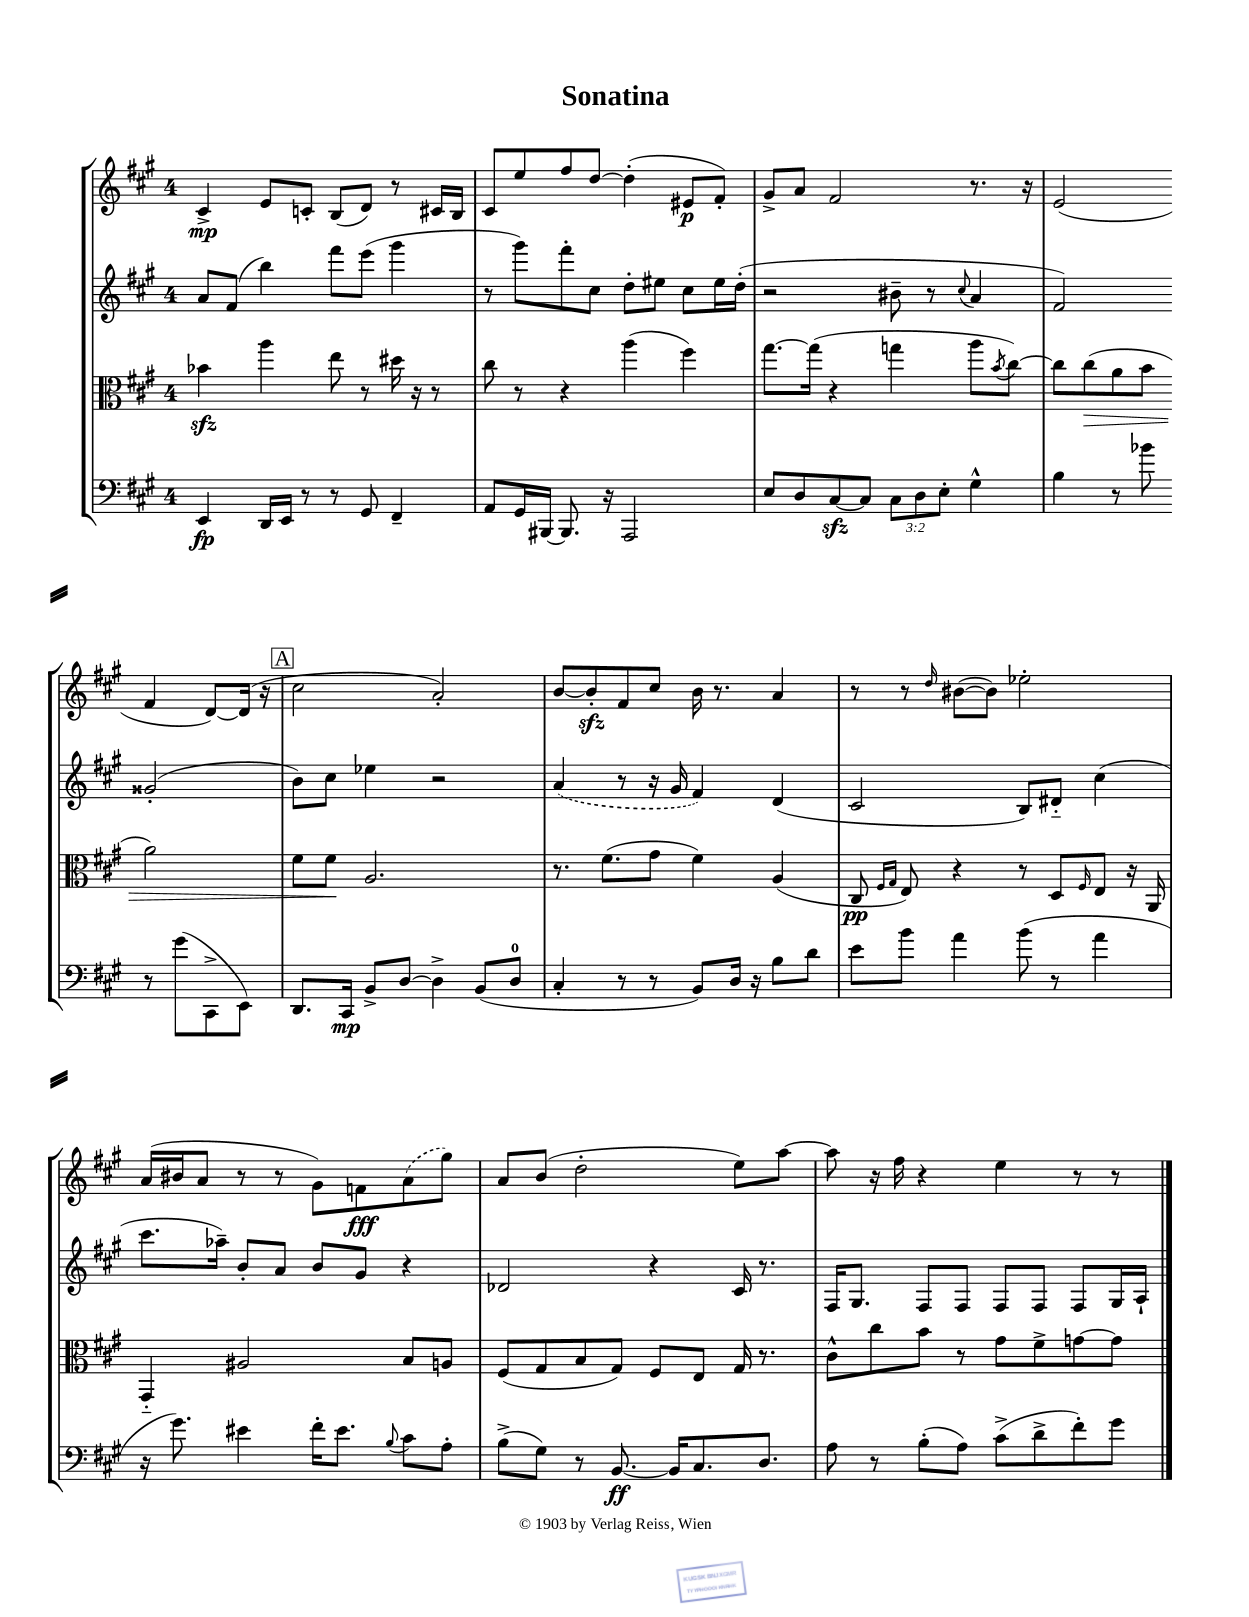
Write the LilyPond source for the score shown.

\header { title = "Sonatina" }
<<
\new StaffGroup <<
\new Staff = "s0" {
    \clef treble \key a \major \once \override Staff.TimeSignature.style = #'single-digit \time 4/4
    cis'4->\mp e'8 c'8-. b8( d'8) r8 cis'16 b16 |
    cis'8 e''8 fis''8 d''8~ d''4-.( eis'8\p fis'8-.) |
    gis'8-> a'8 fis'2 r8. r16 |
    e'2( fis'4 d'8~) d'16( r16 |
    \mark \markup { \box "A" } cis''2 a'2-.) |
    b'8~ b'8-.\sfz fis'8 cis''8 b'16 r8. a'4 |
    r8 r8 \grace { d''16 } bis'8~( bis'8) ees''2-. |
    a'16( bis'16 a'8 r8 r8 gis'8) f'8\fff \once \slurDashed a'8( gis''8) |
    a'8 b'8( d''2-. e''8) a''8~ |
    a''8 r16 fis''16 r4 e''4 r8 r8 \bar "|." |
}
\new Staff = "s1" {
    \clef treble \key a \major \once \override Staff.TimeSignature.style = #'single-digit \time 4/4
    a'8 fis'8( b''4) fis'''8 e'''8( gis'''4 |
    r8 gis'''8) fis'''8-. cis''8 d''8-. eis''8 cis''8 eis''16 d''16-.( |
    r2 bis'8-- r8 \appoggiatura { cis''8 } a'4 |
    fis'2) gisis'2-.( |
    \mark \markup { \box "A" } b'8) cis''8 ees''4 r2 |
    \once \slurDashed a'4( r8 r16 gis'16 fis'4) d'4( |
    cis'2 b8) dis'8-_ cis''4( |
    cis'''8. aes''16--) b'8-. a'8 b'8 gis'8 r4 |
    des'2 r4 cis'16 r8. |
    fis16 gis8. fis8 fis8 fis8 fis8 fis8 gis16 a16-! \bar "|." |
}
\new Staff = "s2" {
    \clef alto \key a \major \once \override Staff.TimeSignature.style = #'single-digit \time 4/4
    bes'4\sfz a''4 e''8 r8 dis''16 r16 r8 |
    cis''8 r8 r4 a''4( fis''4) |
    gis''8.~ gis''16( r4 g''4 a''8 \acciaccatura { b'8 } cis''8~) |
    cis''8 cis''8\>( a'8 b'8 a'2) |
    \mark \markup { \box "A" } fis'8 fis'8\! a2. |
    r8. fis'8.( gis'8 fis'4) a4( |
    cis8\pp \grace { fis16 gis16 } e8) r4 r8 d8 \grace { fis16 } e8 r16 a,16 |
    gis,4-_ ais2 b8 a8 |
    fis8( gis8 b8 gis8) fis8 e8 gis16 r8. |
    cis'8-^ cis''8 b'8 r8 gis'8 fis'8-> g'8~ g'8 \bar "|." |
}
\new Staff = "s3" {
    \clef bass \key a \major \once \override Staff.TimeSignature.style = #'single-digit \time 4/4 \override Staff.TupletNumber.text = #tuplet-number::calc-fraction-text
    e,4\fp d,16 e,16 r8 r8 gis,8 fis,4-- |
    a,8 gis,16 bis,,16~ bis,,8. r16 a,,2 |
    e8 d8 cis8~\sfz cis8 \tuplet 3/2 { cis8 d8 e8-. } gis4-^ |
    b4 r8 bes'8 r8 gis'8( cis,8-> e,8) |
    \mark \markup { \box "A" } d,8. cis,16\mp b,8-> d8~ d4-> b,8( d8-0 |
    cis4-. r8 r8 b,8) d16 r16 b8 d'8 |
    e'8 b'8 a'4 b'8( r8 a'4 |
    r16 gis'8.) eis'4 fis'16-. eis'8. \appoggiatura { b8 } cis'8 a8-. |
    b8->( gis8) r8 b,8.~\ff b,16 cis8. d8. |
    a8 r8 b8-.( a8) cis'8->( d'8-> fis'8-.) gis'8 \bar "|." |
}
>>
>>
\layout { \context { \Score \remove "Bar_number_engraver" } }
